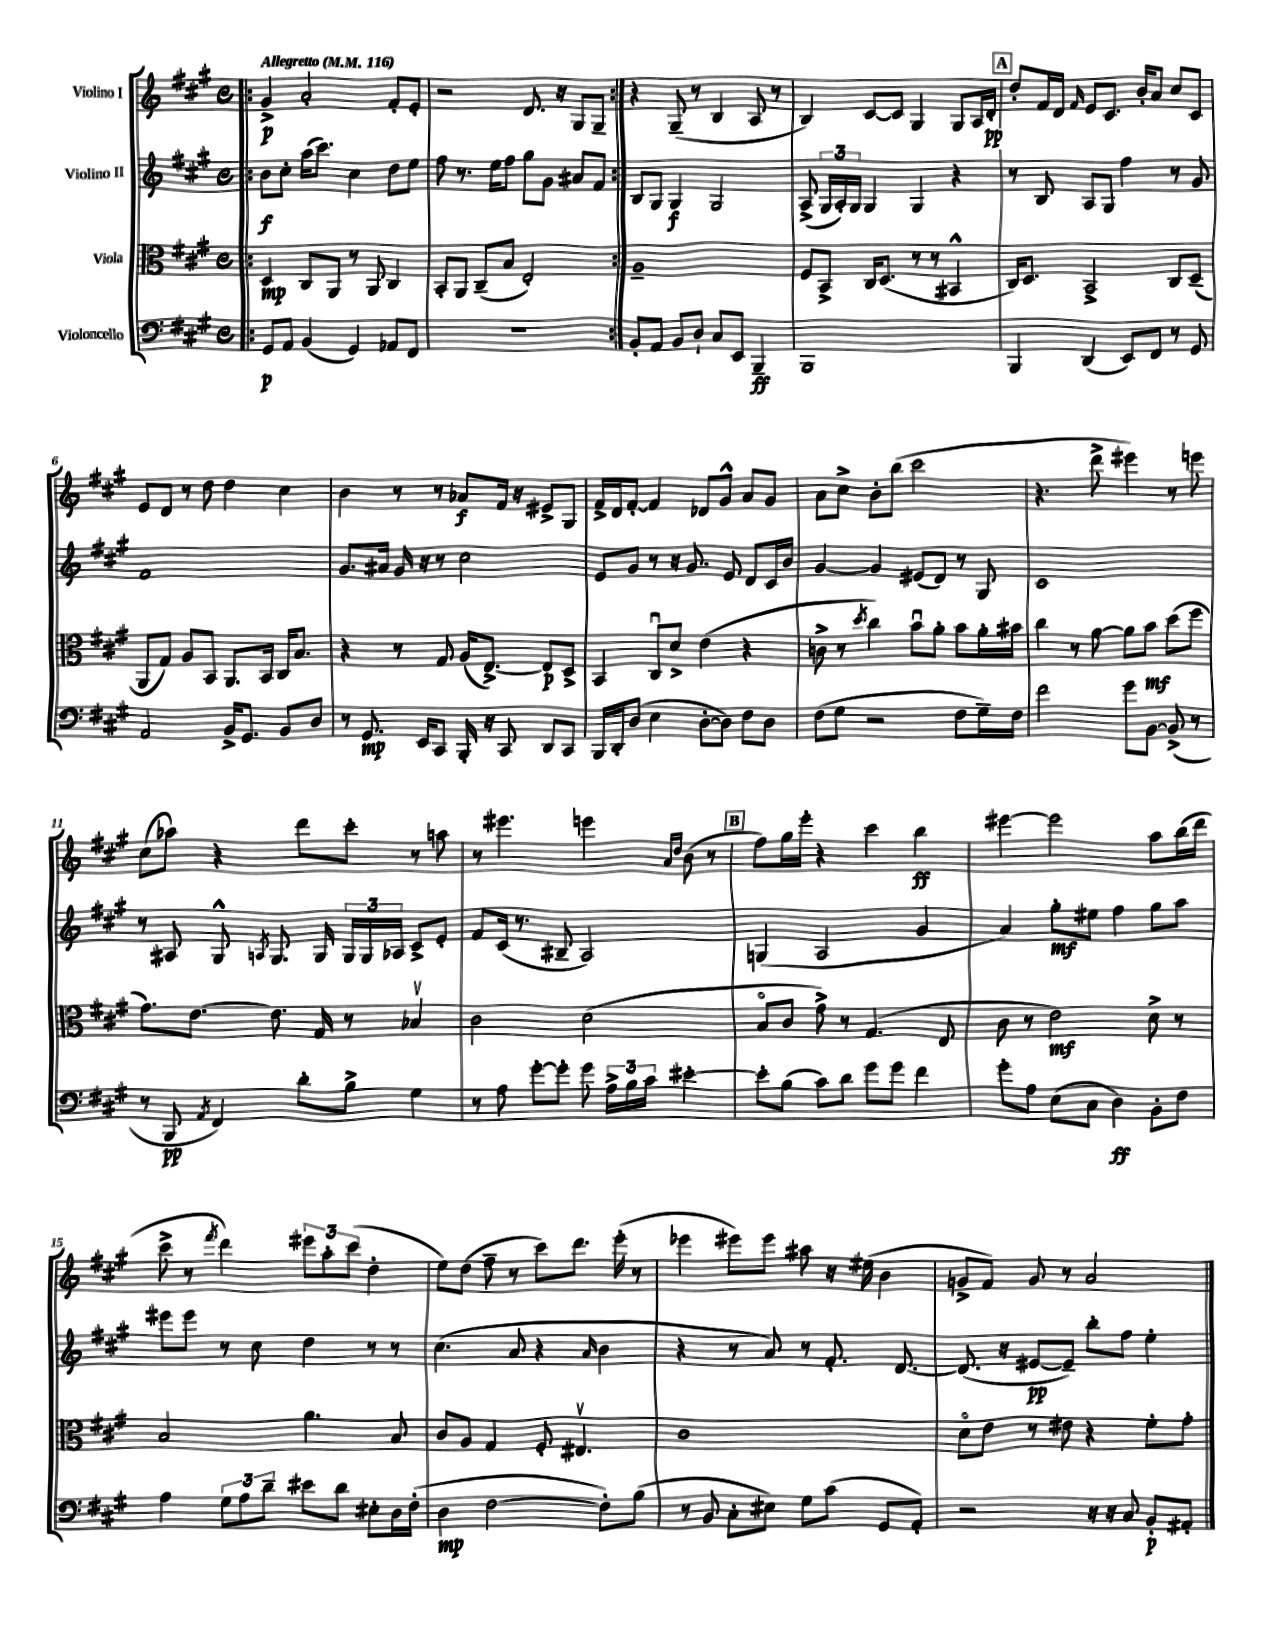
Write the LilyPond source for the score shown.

<<
\new StaffGroup <<
\new Staff = "s0" \with { instrumentName = "Violino I" } {
    \clef treble \key a \major \defaultTimeSignature \time 4/4 \tempo "Allegretto" 4 = 116
    \autoBeamOff \repeat volta 2 { \bar ".|:" gis'4->\p a'2-. fis'8[-. e'8]-. |
    r2 d'8. r16 gis8[ gis8]-- | }
    r4 gis8--( r8 b4 a8 r8 |
    b4) cis'8[~ cis'8] gis4 gis8[ a16 d'16]-.\pp |
    \mark \markup { \box "A" } d''8[-. fis'16 d'16] \grace { fis'16 } e'8[ cis'8.] b'16[-. a'8] cis''8[ cis'8] |
    e'8[ d'8] r8 d''8 d''4 cis''4 |
    b'4 r8 r8 aes'8[\f fis'16] r16 eis'8[-> gis8] |
    fis'16[-> d'16 fis'8]~-. fis'4 des'8[ gis'8]-^ a'8[ gis'8] |
    a'8[ cis''8]-> b'8[-. b''8]( cis'''2 |
    r4. d'''8-> eis'''4) r8 e'''8 |
    cis''8[( aes''8]) r4 d'''8[ cis'''8]-. r8 a''8 |
    r8 eis'''4. e'''4 \grace { a'16[ d''16] } b'8( r8 |
    \mark \markup { \box "B" } fis''8[) gis''16 e'''16]-. r4 cis'''4 b''4\ff |
    eis'''4~ eis'''2 a''8[ b''16( d'''16] |
    cis'''8-> r8 \acciaccatura { fis'''8 } d'''4) \tuplet 3/2 { eis'''8[ a''8-. cis'''8]( } d''4-. |
    e''8[) d''8]( fis''8-- r8 cis'''8[) d'''8.] e'''16-.( r8 |
    ees'''4 eis'''8[) eis'''8] ais''8 r16 eis''16( b'4 |
    g'8[-> fis'8]) g'8 r8 a'2 \bar "|." |
}
\new Staff = "s1" \with { instrumentName = "Violino II" } {
    \clef treble \key a \major \defaultTimeSignature \time 4/4
    \autoBeamOff \repeat volta 2 { \bar ".|:" b'8[\f cis''8]-. a''16[( cis'''8.]) cis''4 d''8[ e''8] |
    fis''8 r8. e''16[ fis''8] gis''8[ gis'8] ais'8[ fis'8] | }
    b8[ gis8] gis4\f gis2 |
    a8->( \tuplet 3/2 { gis16[ a16-.) gis16] } gis4 gis4 r4 |
    \mark \markup { \box "A" } r8 b8 a8[ gis8] fis''4 r8 gis'8 |
    fis'1 |
    gis'8.[ ais'16] gis'16 r16 r8 cis''2 |
    e'8[ gis'8] r8 r16 gis'8. e'8 d'8[ cis'16 b'16] |
    gis'4~ gis'4 eis'8[( d'8]) r8 gis8 |
    cis'1 |
    r8 ais8 gis8-^ \acciaccatura { a8 } gis8. gis16 \tuplet 3/2 { gis16[ gis16 aes16] } cis'8[-> e'8]-. |
    fis'8[ cis'16]( r8. bis8-- a2) |
    \mark \markup { \box "B" } g4( a2 gis'4 |
    a'4) gis''8[-.\mf eis''8] fis''4 gis''8[ a''8] |
    eis'''8[ eis'''8] r8 cis''8 d''4 r8 r8 |
    cis''4.( a'8 r4 \grace { a'16 } b'4 |
    r4 r8 a'8) r8 fis'8.-. d'8.~ |
    d'8.( r16 eis'8[~\pp eis'8]--) b''8[-. fis''8] e''4-. \bar "|." |
}
\new Staff = "s2" \with { instrumentName = "Viola" } {
    \clef alto \key a \major \defaultTimeSignature \time 4/4
    \autoBeamOff \repeat volta 2 { \bar ".|:" d4\mp cis8[ a,8] r8 a,8 cis4 |
    b,8[-. a,8] cis8[--( b8] e2-.) | }
    a1-- |
    fis8[ b,8]-> cis16[ d8.]( r8 r8 bis,4-^ |
    \mark \markup { \box "A" } cis16[) d8.] b,2-> cis8[ d8]--( |
    a,8[ gis8]) a8[ b,8] a,8.[ b,16] cis16[ b8.] |
    r4 r8 gis8 a16[( e8.]~->) e8[\p d8]-> |
    b,4 cis8[\downbow d'8]-> e'4( r4 |
    c'8-> r8 \acciaccatura { d''8 } cis''4) b'8[\downbow a'8]-. b'8[ a'16-. bis'16] |
    cis''4 r8 a'8~ a'8[ b'8]\mf d''8[( fis''8] |
    gis'8.[) e'8.]~ e'8. gis16 r8 bes4\upbow |
    cis'2 d'2( |
    \mark \markup { \box "B" } b8[\flageolet cis'8] gis'8->) r8 gis4.( e8 |
    cis'8 r8 e'2\mf) d'8-> r8 |
    b2 a'4. b8 |
    cis'8[ a8] gis4 fis8-. eis4.\upbow |
    cis'1 |
    d'8[\flageolet e'8] r8 eis'8 r4 fis'8[-. gis'8]-. \bar "|." |
}
\new Staff = "s3" \with { instrumentName = "Violoncello" } {
    \clef bass \key a \major \defaultTimeSignature \time 4/4
    \autoBeamOff \repeat volta 2 { \bar ".|:" gis,8[\p a,8] b,4( gis,4) aes,8[ fis,8] |
    r1 | }
    b,8[-. a,8] b,8[ d8]-! cis8[ e,8] b,,4--\ff |
    b,,1 |
    \mark \markup { \box "A" } b,,4 d,4( e,8[) fis,8] r8 gis,8 |
    a,2 b,16[-> gis,8.] b,8[ d8] |
    r8 gis,8.\mp e,16[ cis,8] b,,16-. r16 cis,8 d,8[ cis,8] |
    b,,16[ d,16-. d8]( e4 d8[~-. d8]) fis8[ d8] |
    fis8[( gis8] r2 fis8[ gis16--) fis16] |
    fis'2 gis'8[ b,8]~ b,8->( r8 |
    r8 b,,8\pp \acciaccatura { a,8 } fis,4) d'8[-. b8]-> gis4 |
    r8 a8 gis'8[~-. gis'8]-. gis'8 \tuplet 3/2 { a16[-> b16 cis'16] } eis'4~-. |
    \mark \markup { \box "B" } eis'8[-. b8]( cis'8[) d'8] gis'8[ gis'8] fis'4 |
    gis'8[-. a8] e8[( cis8] d4\ff) b,8[-. fis8] |
    a4 \tuplet 3/2 { gis8[ a8 d'8]-- } eis'8[ d'8] eis8[-. d16 fis16]-.( |
    d4\mp fis2~ fis8[-.) b8]( |
    r8 b,8 cis8[-. eis8]) gis8[ cis'8]( gis,8[ a,8]-.) |
    r2 r16 r16 cis8 b,8[-.\p ais,8]-. \bar "|." |
}
>>
>>
